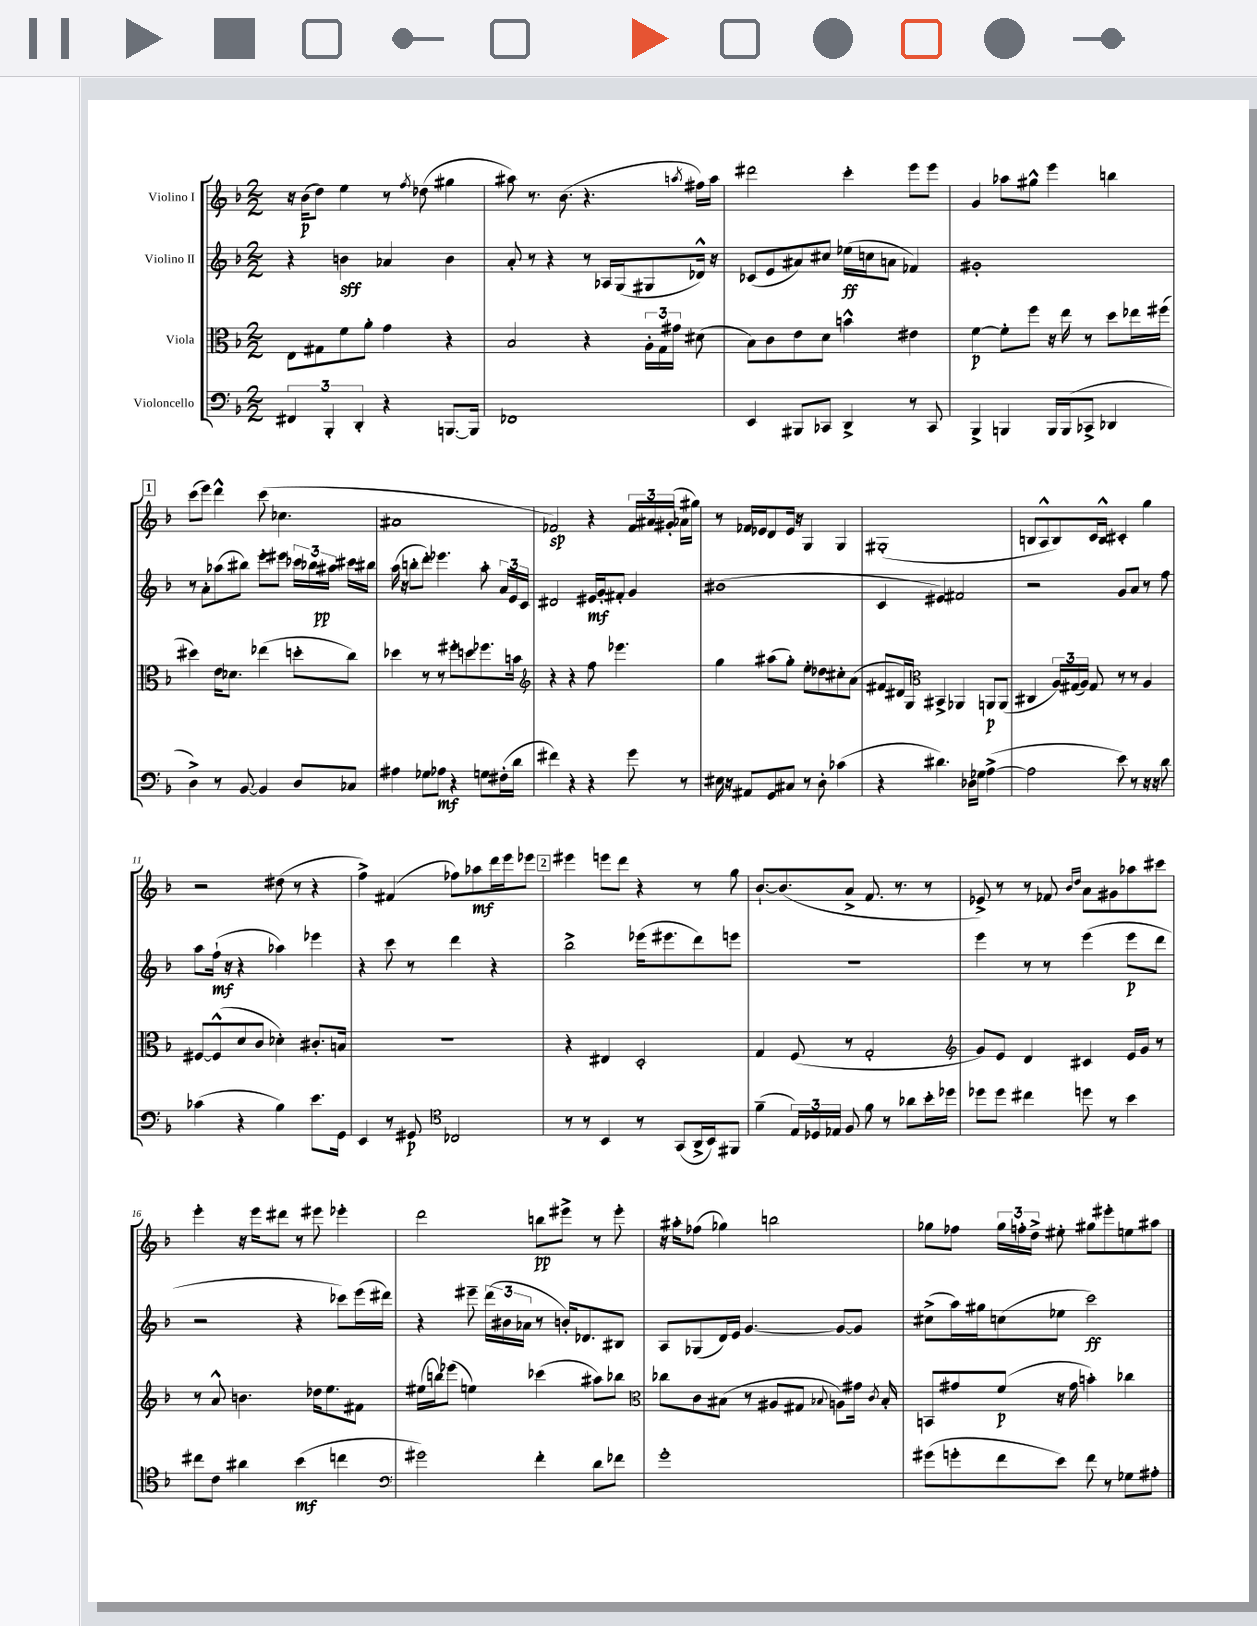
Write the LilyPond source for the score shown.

<<
\new StaffGroup <<
\new Staff = "s0" \with { instrumentName = "Violino I" } {
    \clef treble \key f \major \numericTimeSignature \time 2/2
    \autoBeamOff r16 bes'16[\p( d''8]) e''4 r8 \acciaccatura { f''8 } des''8( gis''4 |
    ais''8) r8. bes'8.( r4. \acciaccatura { a''8 } fis''16[) a''16] |
    dis'''2 c'''4-. e'''8[ e'''8] |
    g'4 aes''8[ gis''8]-^ e'''4 b''4 |
    \mark \markup { \box "1" } c'''8[( e'''8]) d'''4-^ c'''8( ces''4. |
    ais'1 |
    fes'2\sp) r4 \tuplet 3/2 { fes'16[ ais'16 gis'16]-.( } aes'16[ gis''16]) |
    r8 fes'16[ ees'16 d'8 ees'16] r16 g4 g4 |
    gis1-.( |
    b8[ a8-^ b8) c'16 b16]-^ cis'4-. g''4 |
    r2 dis''8( r8 r4 |
    f''4->) fis'4( fes''8[) aes''8\mf d'''16 e'''16 ees'''8] |
    \mark \markup { \box "2" } eis'''4 e'''8[ d'''8] r4 r8 g''8 |
    bes'8.[~-! bes'8.( a'8]-> f'8. r8. r8 |
    ees'8->) r8 r8 fes'8 \grace { bes'16[ d''16] } a'8[ gis'8 aes''8 cis'''8] |
    e'''4-. r16 e'''16[ dis'''8] r8 eis'''8 ees'''4-. |
    d'''2 b''8[\pp eis'''8]-> r8 eis'''8-. |
    r16 ais''16[-. fes''8]( ges''4) b''2 |
    ges''8[ fes''8] \tuplet 3/2 { ges''16[ f''16-. d''16]-> } eis''8-. gis''8[ eis'''8-. e''8 ais''8] \bar "|." |
}
\new Staff = "s1" \with { instrumentName = "Violino II" } {
    \clef treble \key f \major \numericTimeSignature \time 2/2
    \autoBeamOff r4 b'4\sff aes'4 b'4 |
    a'8-. r8 r4 r8 aes16[ g16( gis8 des'16]-^) r16 |
    ces'8[( e'8 ais'8) cis''8] ees''16[\ff( c''16 a'8] fes'4) |
    gis'1-. |
    \mark \markup { \box "1" } r8 a'8[-. aes''8( bis''8]) e'''8[-. eis'''8] \tuplet 3/2 { ces'''16[ bes''16 ais''16]\pp } cis'''16[ bis''16] |
    a''16( r16 b''8[-. d'''8]-.) ees'''4. a''8-. \tuplet 3/2 { a'16[ e'16 c'16] } |
    dis'2 eis'16[\mf g'16-. fis'8]-. g'4 |
    bis'1( |
    c'4 eis'4) fis'2 |
    r2 g'8[ a'8] r8 f''8 |
    a''8[ f''16]-!\mf( r16 r4 aes''4) ees'''4 |
    r4 c'''8 r8 d'''4 r4 |
    \mark \markup { \box "2" } bes''2-> ees'''16[( eis'''8. d'''8) e'''8] |
    R1 |
    e'''4 r8 r8 e'''4( e'''8[\p d'''8] |
    r2 r4 ces'''8[) e'''16( dis'''16]) |
    r4 eis'''8-- \tuplet 3/2 { d'''16[( bis'16 aes'16] } r8 b'16[-.) des'8. bis8] |
    a8[ ges8( d'16) e'16] g'4.~ g'8[~ g'8] |
    cis''8[->( a''16) gis''16 c''8( ees''8] c'''2\ff) \bar "|." |
}
\new Staff = "s2" \with { instrumentName = "Viola" } {
    \clef alto \key f \major \numericTimeSignature \time 2/2
    \autoBeamOff e8[ gis8 f'8 a'8]-. g'4 r4 |
    bes2 r4 \tuplet 3/2 { a16[-. g16 gis'16] } dis'8( |
    bes8[) c'8 e'8 d'8] b'4-^ eis'4 |
    f'4~\p f'8[-. f''8] r16 e''16 r8 d''8[ ees''16 fis''16]( |
    \mark \markup { \box "1" } dis''4) e'16[ des'8.] ees''4( d''8[-. c''8]) |
    des''4 r8 r8 fis''8[-. d''8 fes''8. b'16] |
    \clef treble r4 r4 f''8 ees'''4. |
    g''4 ais''8[( g''8]-.) e''8[-. des''8 cis''8-. a'8]( |
    fis'8[ dis'16) g16] \clef alto bis,4-> aes,4 a,8[\p a,8]( |
    cis4 \tuplet 3/2 { a16[) gis16( a16]) } gis8 r8 r8 a4 |
    fis8[~ fis8-^( d'8 c'8] des'4-.) cis'8.[-. b16] |
    R1 |
    \mark \markup { \box "2" } r4 eis4 d2-. |
    g4 f8( r8 g2-. |
    \clef treble g'8[) e'8] d'4 cis'4 e'16[ g'16] r8 |
    r8 a'8-^ b'4. des''16[ e''8. fis'8] |
    eis''16[( b''16) ees'''8]( e''4) ces'''4( ais''8[) bes''8] |
    \clef alto ces''8[ c'8 bis8]( r8 ais8[ gis8] \appoggiatura { bes8 } a8[) gis'16] \acciaccatura { c'8 } bes16-. |
    b,8[ gis'8 f'8]\p( r16 gis'16 b'4-.) ces''4 \bar "|." |
}
\new Staff = "s3" \with { instrumentName = "Violoncello" } {
    \clef bass \key f \major \numericTimeSignature \time 2/2
    \autoBeamOff \tuplet 3/2 { fis,4 bes,,4-. d,4-. } r4 b,,8.[~ b,,16] |
    fes,1 |
    e,4 bis,,8[ ces,8] d,4-> r8 ces,8 |
    bes,,4-> b,,4 b,,16[ b,,16( ces,8]-> des,4 |
    \mark \markup { \box "1" } d4->) r8 bes,8~ bes,4 d8[ ces8] |
    ais4 ges8[ aes8]\mf r4 g8[ fis16-.( d'16] |
    fis'4) r4 r4 g'8 r8 |
    eis16 r16 ais,8[ g,8 cis8] r8 d8-. ces'4( |
    r4 dis'4.) des16[ ges16] a4~->( |
    a2 e'8) r8 r16 r16 d'8 |
    ces'4( r4 bes4) e'8.[ g,16] |
    e,4 r8 gis,8\p \clef tenor ces2 |
    \mark \markup { \box "2" } r8 r8 bes,4 r8 g,8[( a,16-> bes,16) fis,8] |
    f'4--( \tuplet 3/2 { e16[) des16 ees16] } f8 f'8 r8 aes'8[ bes'16-. des''16] |
    des''8[ des''8] cis''4 d''8 r8 bes'4 |
    cis''8[ c'8] ais'4 bes'4\mf( c''4 |
    \clef bass gis'2) f'4-. d'8[ fes'8] |
    g'1-. |
    gis'8[( g'8-. f'8 e'8]) f'8 r8 ges8[ ais8]-. \bar "|." |
}
>>
>>
